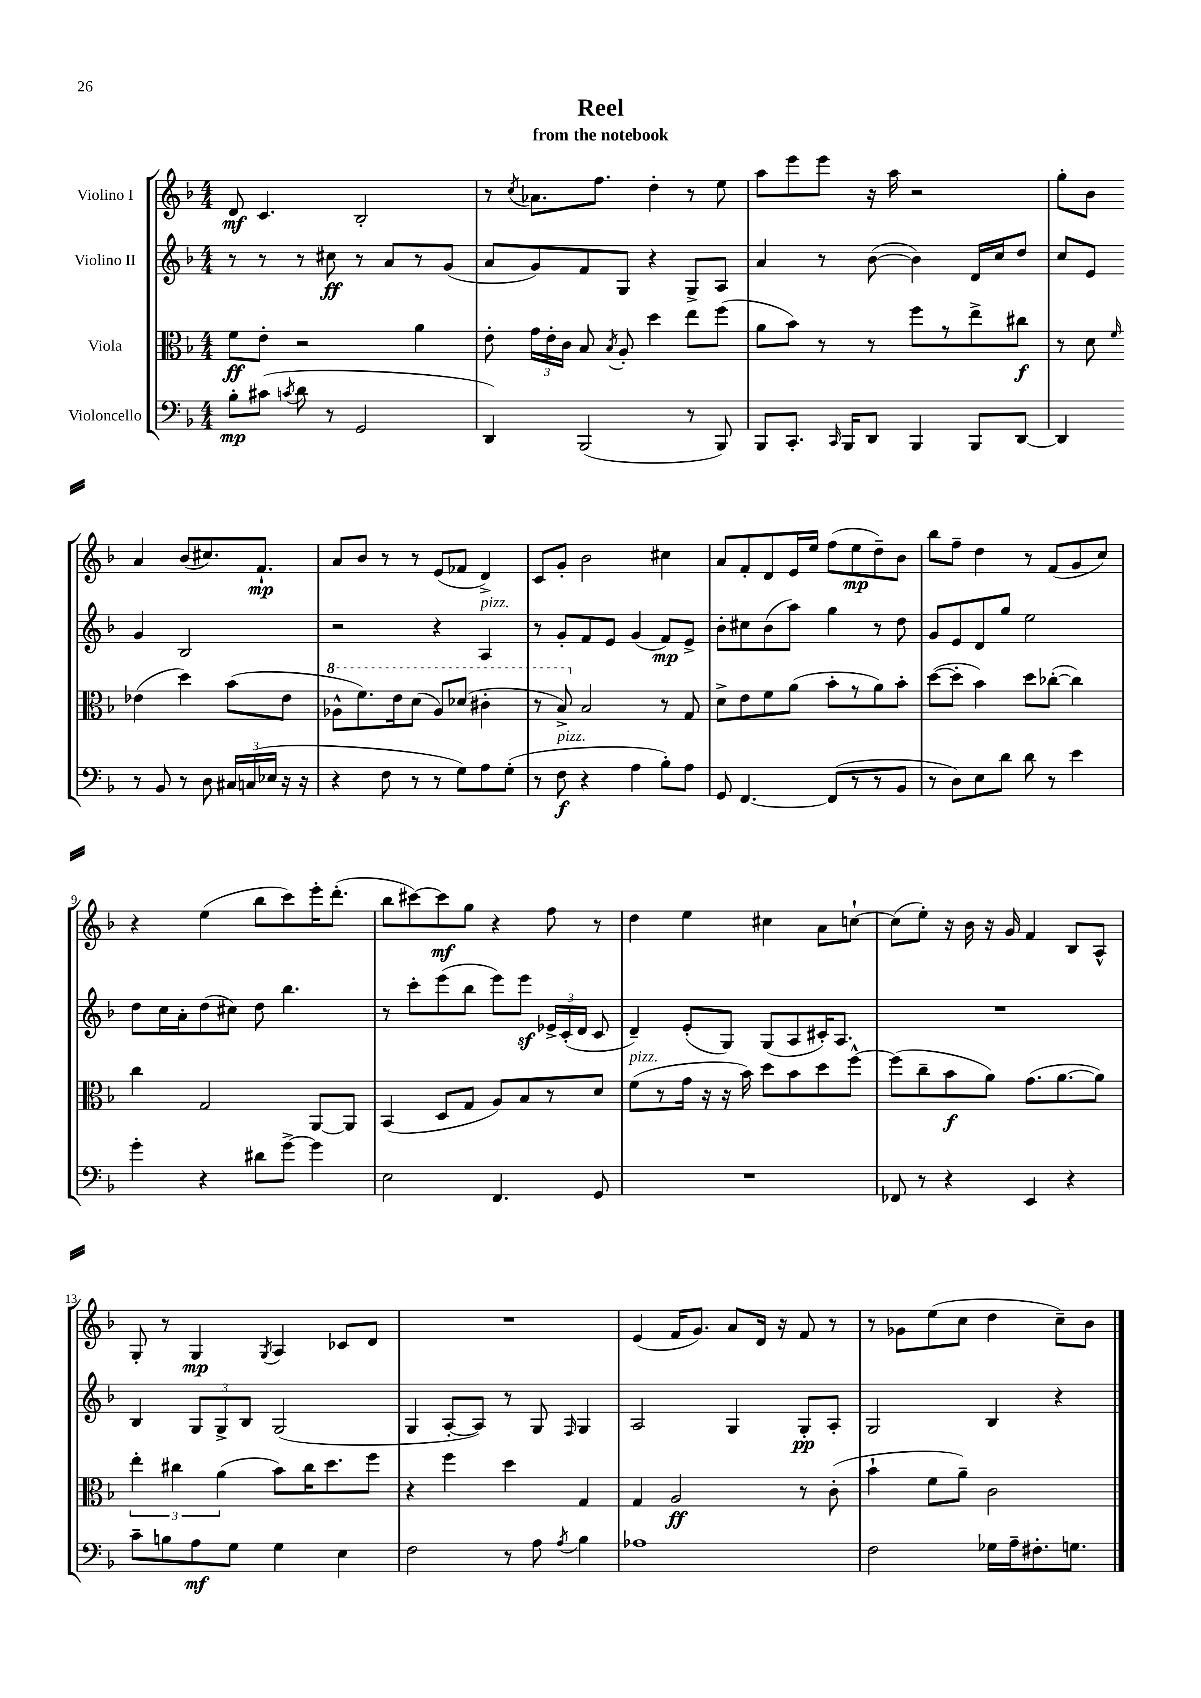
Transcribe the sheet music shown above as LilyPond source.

\header { title = "Reel" subtitle = "from the notebook" }
<<
\new StaffGroup <<
\new Staff = "s0" \with { instrumentName = "Violino I" } {
    \clef treble \key f \major \numericTimeSignature \time 4/4
    \autoBeamOff d'8\mf c'4. bes2-. |
    r8 \acciaccatura { c''8 } aes'8.[ f''8.] d''4-. r8 e''8 |
    a''8[ e'''8 e'''8] r16 a''16 r2 |
    g''8[-. bes'8] a'4 bes'8[( cis''8.) f'8.]-!\mp |
    a'8[ bes'8] r8 r8 e'8[( fes'8] d'4->) |
    c'8[ g'8]-. bes'2 cis''4 |
    a'8[ f'8-. d'8 e'16 e''16] f''8[( e''8\mp d''8--) bes'8] |
    bes''8[ f''8]-- d''4 r8 f'8[( g'8 c''8]) |
    r4 e''4( bes''8[ c'''8) e'''16-. d'''8.]-.( |
    bes''8[ cis'''8~) cis'''8\mf g''8] r4 f''8 r8 |
    d''4 e''4 cis''4 a'8[ c''8]~-! |
    c''8[( e''8]-.) r16 bes'16 r16 g'16 f'4 bes8[ a8]-^ |
    g8-. r8 g4\mp \acciaccatura { g8 } a4 ces'8[ d'8] |
    R1 |
    e'4( f'16[ g'8.]) a'8[ d'16] r16 f'8 r8 |
    r8 ges'8[ e''8( c''8] d''4 c''8[--) bes'8] \bar "|." |
}
\new Staff = "s1" \with { instrumentName = "Violino II" } {
    \clef treble \key f \major \numericTimeSignature \time 4/4
    \autoBeamOff r8 r8 r8 cis''8\ff r8 a'8[ r8 g'8]( |
    a'8[ g'8) f'8 g8] r4 g8[-> a8] |
    a'4 r8 bes'8~( bes'4) d'16[ c''16 d''8] |
    c''8[ e'8] g'4 bes2 |
    r2 r4 a4^\markup { \italic "pizz." } |
    r8 g'8[-. f'8 e'8] g'4( f'8[\mp) e'8]-> |
    bes'8[-. cis''8 bes'8( a''8]) g''4 r8 d''8 |
    g'8[ e'8 d'8 g''8] e''2 |
    d''8[ c''16 a'16-. d''8( cis''8]) d''8 bes''4. |
    r8 c'''8[-. e'''8( bes''8] e'''8[) e'''8]\sf \tuplet 3/2 { ees'16[-> c'16-.( d'16] } c'8 |
    d'4--) e'8[-.( g8]) g8[( a8 cis'16-.) a8.] |
    R1 |
    bes4 \tuplet 3/2 { g8[ g8-> bes8] } g2( |
    g4 a8[~-. a8]) r8 g8 \grace { f16 } g4 |
    a2 g4 g8[-.\pp a8]-. |
    g2 bes4 r4 \bar "|." |
}
\new Staff = "s2" \with { instrumentName = "Viola" } {
    \clef alto \key f \major \numericTimeSignature \time 4/4
    \autoBeamOff f'8[\ff e'8]-. r2 a'4 |
    e'8-. \tuplet 3/2 { g'16[ e'16-. c'16] } bes8 \acciaccatura { bes8 } a8-. d''4 e''8[ f''8]( |
    a'8[ bes'8]) r8 r8 f''8[ r8 e''8-> cis''8]\f |
    r8 d'8 \grace { f'16 } ees'4( d''4) bes'8[( ees'8] |
    \ottava #1 aes'8[-^ f''8.) e''16 d''8]( aes'8[) des''8]( cis''4-. |
    r8 bes'8->) \ottava #0 bes2 r8 g8 |
    d'8[-> e'8 f'8 a'8]( bes'8[-. r8 a'8) bes'8]-. |
    d''8[~( d''8]-. bes'4) d''8[ ces''8]~-.( ces''4) |
    c''4 g2 a,8[~ a,8] |
    bes,4( d8[ g8] a8[) bes8 r8 d'8] |
    f'8[^\markup { \italic "pizz." }( r8 g'16] r16 r16 bes'16) d''8[ bes'8 d''8 f''8]~-^ |
    f''8[( c''8-- bes'8\f a'8]) g'8.[( a'8.~ a'8]) |
    \tuplet 3/2 { e''4-. cis''4 a'4( } bes'8[) cis''16 d''8. f''8] |
    r4 f''4 d''4 g4 |
    g4 a2\ff r8 c'8-.( |
    bes'4-! f'8[ a'8]--) c'2 \bar "|." |
}
\new Staff = "s3" \with { instrumentName = "Violoncello" } {
    \clef bass \key f \major \numericTimeSignature \time 4/4
    \autoBeamOff bes8[-.\mp cis'8]( \acciaccatura { c'8 } d'8 r8 g,2 |
    d,4) bes,,2( r8 bes,,8) |
    bes,,8[ c,8.]-. \grace { c,16 } bes,,16[ d,8] bes,,4 bes,,8[ d,8]~ |
    d,4 r8 bes,8 r8 d8 \tuplet 3/2 { cis16[ c16( ees16] } r16 r16 |
    r4 f8 r8 r8 g8[) a8 g8]-.( |
    r8 f8\f^\markup { \italic "pizz." } r4 a4 bes8[-.) a8] |
    g,8 f,4.~ f,8[( r8 r8 bes,8] |
    r8 d8[) e8 d'8] d'8 r8 e'4 |
    g'4-. r4 dis'8[ g'8]~-> g'4 |
    e2 f,4. g,8 |
    R1 |
    fes,8 r8 r4 e,4 r4 |
    c'8[-- b8 a8\mf g8] g4 e4 |
    f2 r8 a8 \acciaccatura { a8 } bes4 |
    aes1 |
    f2 ges16[ a16-- fis8.-. g8.] \bar "|." |
}
>>
>>
